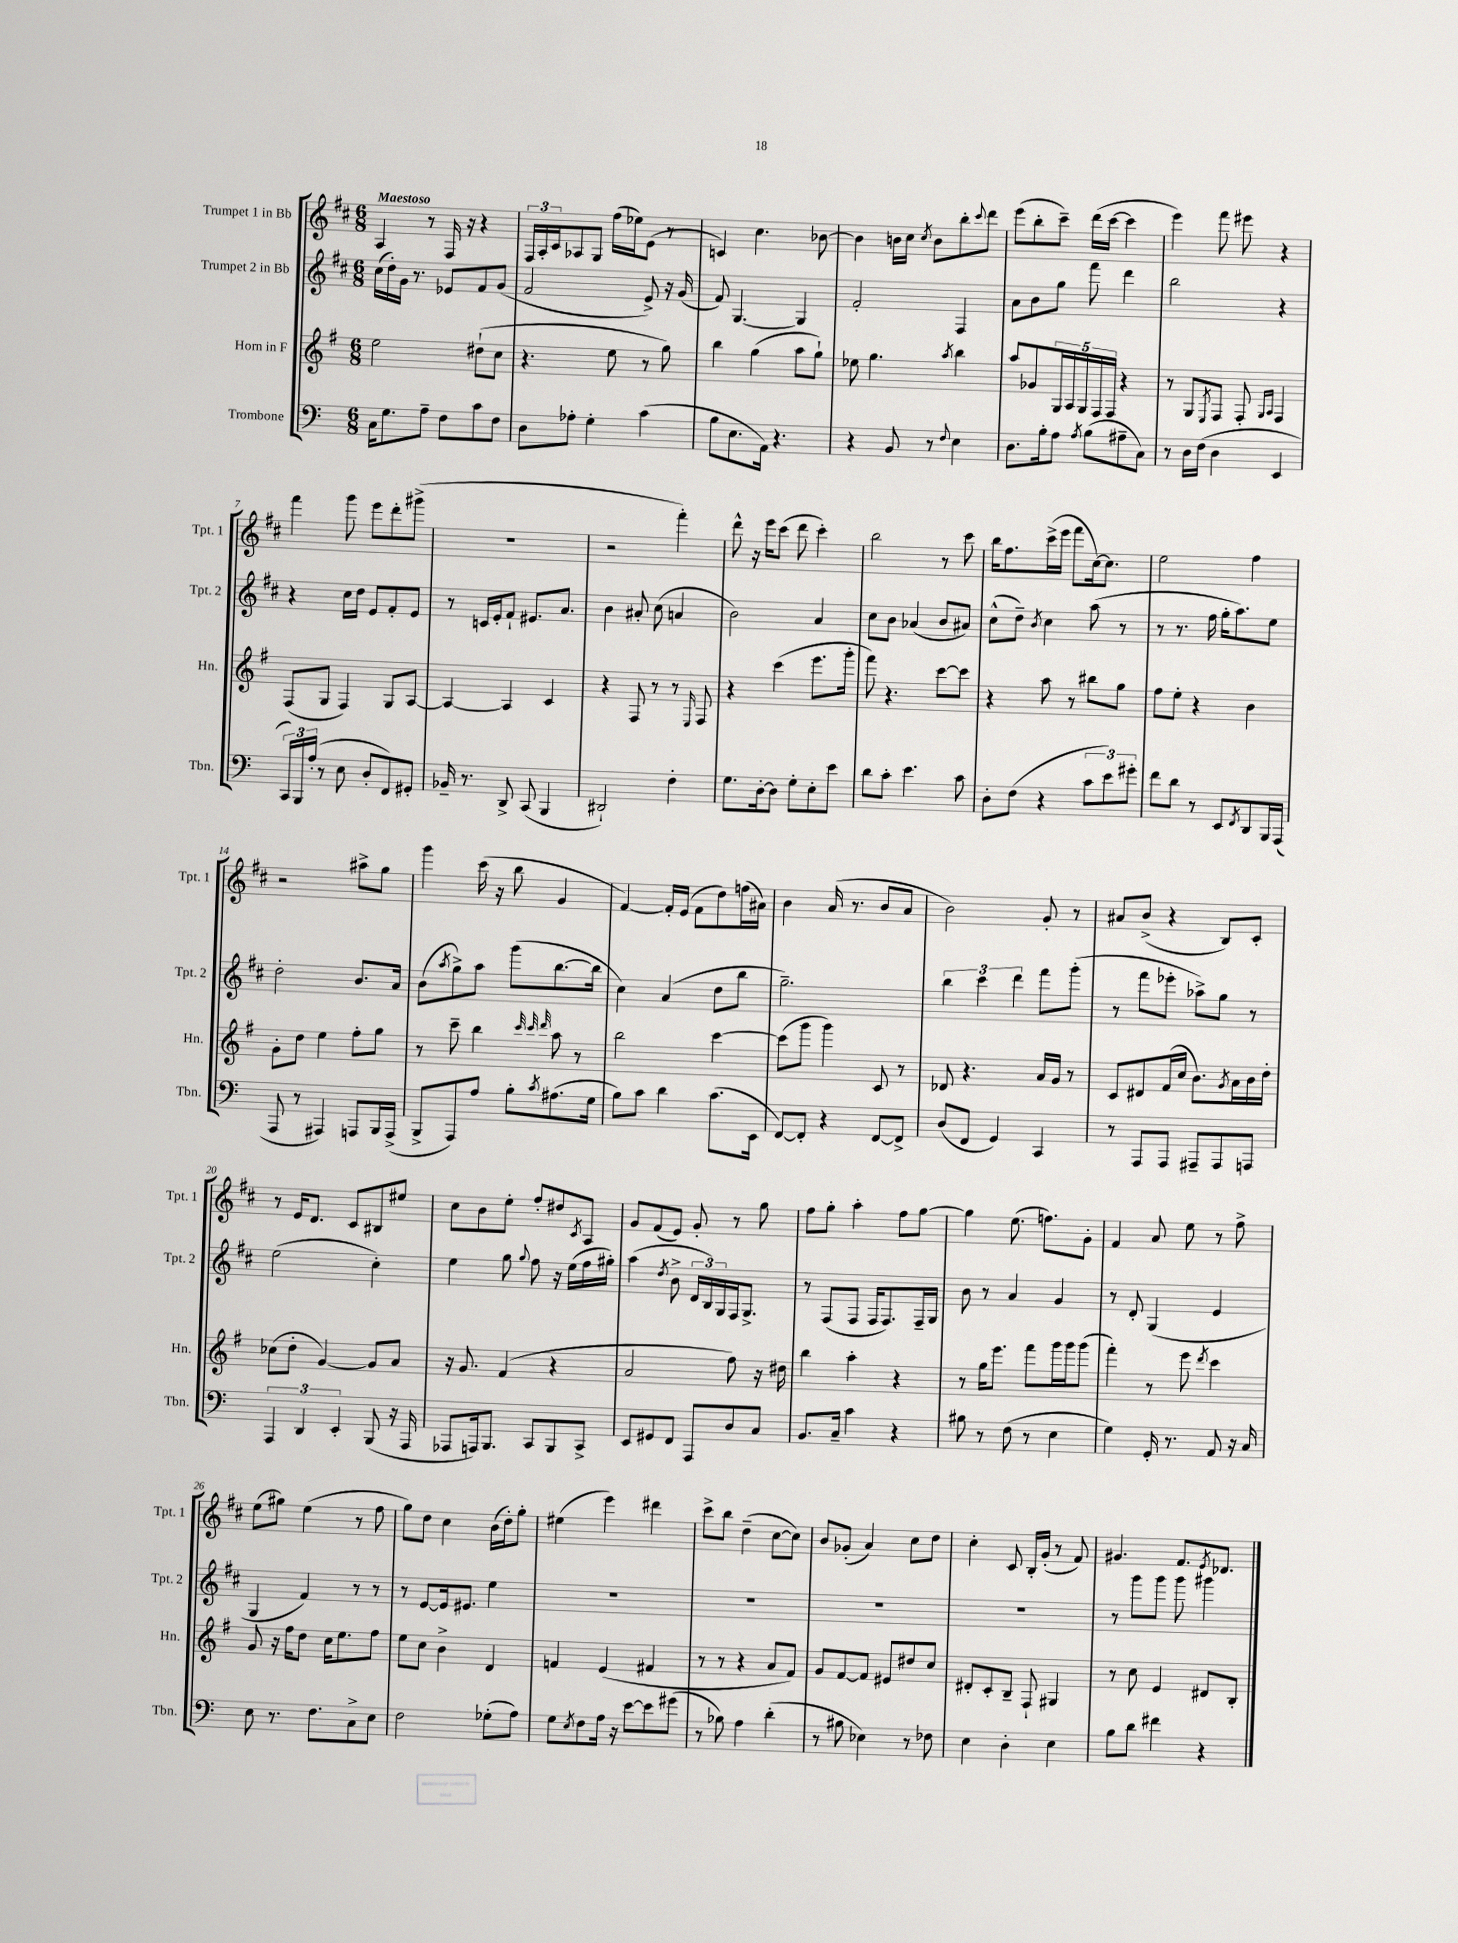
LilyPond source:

<<
\new StaffGroup <<
\new Staff = "s0" \with { instrumentName = "Trumpet 1 in Bb" shortInstrumentName = "Tpt. 1" } {
    \clef treble \key d \major \numericTimeSignature \time 6/8 \tempo "Maestoso"
    a4 r8 fis16 r16 r4 |
    \tuplet 3/2 { fis16 a16-. cis'16 } aes8 g8 fis''16( ees''16) e'8( r8 |
    c'4) cis''4. bes'8~ |
    bes'4 b'16 cis''16 \acciaccatura { cis''8 } b'8 b''8-. \appoggiatura { cis'''8 } d'''8 |
    e'''8( b''8-. cis'''8--) d'''16( cis'''16~ cis'''4 |
    e'''4) fis'''8 eis'''8 r4 |
    fis'''4 g'''8 e'''8 d'''8-. gis'''8->( |
    R2. |
    r2 fis'''4-.) |
    d'''8-^ r16 e'''16 cis'''8( d'''8 cis'''4-.) |
    b''2 r8 cis'''8 |
    b''16 fis''8. cis'''16->( e'''16 fis'''8 cis''16~) cis''8. |
    e''2 fis''4 |
    r2 ais''8-> g''8 |
    g'''4 cis'''16( r16 b''8 g'4 |
    fis'4~) fis'16-. e'16( fis'8 d''8) f''16( ais'16) |
    b'4 a'16( r8. b'8 a'8 |
    b'2) g'8-. r8 |
    ais'8 b'8->( r4 b8) cis'8-. |
    r8 e'16 d'8. cis'8 bis8 eis''8 |
    cis''8 b'8 e''8-. fis''8-. dis''8 \acciaccatura { cis'8 } a8 |
    g'8 fis'8( e'8) g'8-. r8 g''8 |
    fis''8 g''8-. a''4-. fis''8 g''8~ |
    g''4 e''8.( f''8.) g'8-. |
    fis'4 a'8 e''8 r8 fis''8-> |
    e''8( gis''8) e''4( r8 fis''8 |
    g''8) d''8 cis''4 b'16( d''16-.) g''8-. |
    eis''4( e'''4) dis'''4 |
    cis'''8-> b''8 d''4--( cis''8~ cis''8) |
    b'8 ges'8-.( a'4) cis''8 d''8 |
    cis''4-. cis'8 b16-. g'16-.( r8 fis'8) |
    gis'4. fis'8. \acciaccatura { e'8 } des'8. \bar "|." |
}
\new Staff = "s1" \with { instrumentName = "Trumpet 2 in Bb" shortInstrumentName = "Tpt. 2" } {
    \clef treble \key d \major \numericTimeSignature \time 6/8
    cis''16( d''16-.) g'16 r8. ees'8 fis'8 g'8( |
    fis'2 e'8->) r16 g'16( |
    fis'8) g4.~ g4 |
    fis'2-. fis4 |
    a'8 b'8 g''8 fis'''8 d'''4 |
    b''2 r4 |
    r4 cis''16 d''16 e'8 fis'8-. e'8 |
    r8 c'16 e'16-. fis'8-! eis'8. a'8. |
    b'4 ais'8-. cis''8( a'4 |
    b'2) a'4 |
    cis''8 b'8 aes'4( b'8 ais'8) |
    cis''8-^( d''8--) \acciaccatura { b'8 } cis''4 a''8( r8 |
    r8 r8. fis''16 g''16-. a''8.) e''8 |
    d''2-. b'8. a'16 |
    b'8( \acciaccatura { a''8 } g''8->) a''8 g'''8( b''8.~ b''16 |
    cis''4) a'4( d''8 b''8 |
    g''2.--) |
    \tuplet 3/2 { b''4 cis'''4 d'''4 } fis'''8 g'''8-.( |
    r8 fis'''8 ees'''8-. aes''8->) g''8 r8 |
    e''2( cis''4-.) |
    e''4 g''8 \appoggiatura { g''8 } fis''8 r16 e''16( fis''16 gis''16-.) |
    a''4( \acciaccatura { d''8 } b'8-> \tuplet 3/2 { d'16 b16) g16 } fis16 g8.-> |
    r8 fis8( fis8 fis16 fis8.) fis16-- g16 |
    b'8 r8 a'4 g'4 |
    r8 d'8-. g4( e'4 |
    g4 fis'4) r8 r8 |
    r8 e'8~ e'16 eis'8. e''4 |
    R2. |
    R2. |
    R2. |
    R2. |
    r8 g'''8 g'''8 g'''8 gis'''4 \bar "|." |
}
\new Staff = "s2" \with { instrumentName = "Horn in F" shortInstrumentName = "Hn." } {
    \clef treble \key g \major \numericTimeSignature \time 6/8
    e''2 dis''8-!( c''8 |
    r4. e''8 r8 g''8) |
    b''4 g''4( a''8 g''8-!) |
    ees''8 g''4. \acciaccatura { a''8 } b''4 |
    a''8 ges'8 \tuplet 5/4 { g16 a16 g16 fis16 fis16 } r4 |
    r8 g8 \acciaccatura { e8 } fis8 fis8-. \grace { g16 a16 } fis4 |
    fis8( g8 fis4) g8 a8~ |
    a4~ a4 c'4 |
    r4 fis8 r8 r8 \grace { e16 } fis8 |
    r4 c'''4( e'''8. g'''16-. |
    fis'''8) r4. c'''8~ c'''8 |
    r4 a''8 r8 bis''8 g''8 |
    fis''8 e''8-. r4 b'4 |
    g'8-. d''8 e''4 fis''8-. g''8 |
    r8 c'''8-- b''4 \grace { c'''32 c'''32 d'''32 } a''8 r8 |
    b''2 c'''4~ |
    c'''8( g'''8 g'''4) c'8 r8 |
    des'8 r4. a'16 g'16 r8 |
    c'8 dis'8 fis'16( c''16 b'8.) \acciaccatura { g'8 } a'16 b'16 d''16-. |
    ces''8( d''8-. g'4~) g'8 a'8 |
    r16 g'8. fis'4( r4 |
    a'2 fis''8) r16 dis''16 |
    b''4 a''4-. r4 |
    r8 g''16 e'''8. fis'''8 g'''16 g'''16 g'''8( |
    fis'''4-.) r8 e'''8 \acciaccatura { d'''8 } c'''4 |
    g'8 r16 fis''16 d''8 c''16 e''8. fis''8 |
    e''8 c''8 b'4-> d'4 |
    f'4 e'4( fis'4 |
    r8 r8 r4 a'8 fis'8) |
    g'8 fis'8~ fis'8 eis'8 dis''8 c''8 |
    dis'8-. c'8-. b8-- fis8-! gis4 |
    r8 c''8 e'4 dis'8 b8-. \bar "|." |
}
\new Staff = "s3" \with { instrumentName = "Trombone" shortInstrumentName = "Tbn." } {
    \clef bass \key c \major \numericTimeSignature \time 6/8
    c16 g8. a8-- f8 c'8 f8 |
    d8 aes8-. g4-. c'4( |
    b8 e8. a,16) r4. |
    r4 b,8 r8 \appoggiatura { f8 } e4 |
    d8. b16-. a8 \acciaccatura { a8 } b8( ais8-- c8) |
    r8 d16 f16( d4 e,4 |
    \tuplet 3/2 { c,16) b,,16 a16-.( } r8 e8 d8-. f,8) gis,8-. |
    bes,16-- r8. d,8-> c,8( b,,4 |
    dis,2-!) f4-. |
    g8. d16~-. d8 g8-. e8-. e'8 |
    d'8 c'8-. e'4. c'8 |
    d8-. f8( r4 \tuplet 3/2 { c'8 e'8) gis'8-. } |
    f'8 d'8 r8 e,8 \acciaccatura { f,8 } d,8 b,,16 a,,16( |
    a,,8 r8 ais,,4) a,,8 b,,16 a,,16->( |
    b,,8-> a,,8) a8 b8-. \acciaccatura { c'8 } ais8.( g16 |
    b8) c'8 d'4 c'8.( e,16 |
    f,8~) f,8-. r4 f,8~ f,8-> |
    d8( f,8 g,4) c,4 |
    r8 a,,8 a,,8 ais,,8-- ais,,8 a,,8 |
    \tuplet 3/2 { a,,4 d,4 e,4-. } b,,8( r16 a,,16 |
    aes,,8 a,,16) b,,8. c,8 b,,8 c,8-> |
    e,8 gis,8 f,8 a,,8 d8 c8 |
    b,8. c16-- c'4 r4 |
    bis8 r8 f8( r8 e4 |
    g4) g,16-. r8. a,8 r16 c16 |
    e8 r8. f8. c8-> e8 |
    f2 ges8-.( a8) |
    g8 \acciaccatura { e8 } f8 a16 r16 e'8~ e'8 gis'8( |
    r8 bes8) a4 d'4-.( |
    r8 bis8 ees4) r8 fes8 |
    e4 d4-. e4 |
    b8 d'8 fis'4 r4 \bar "|." |
}
>>
>>
